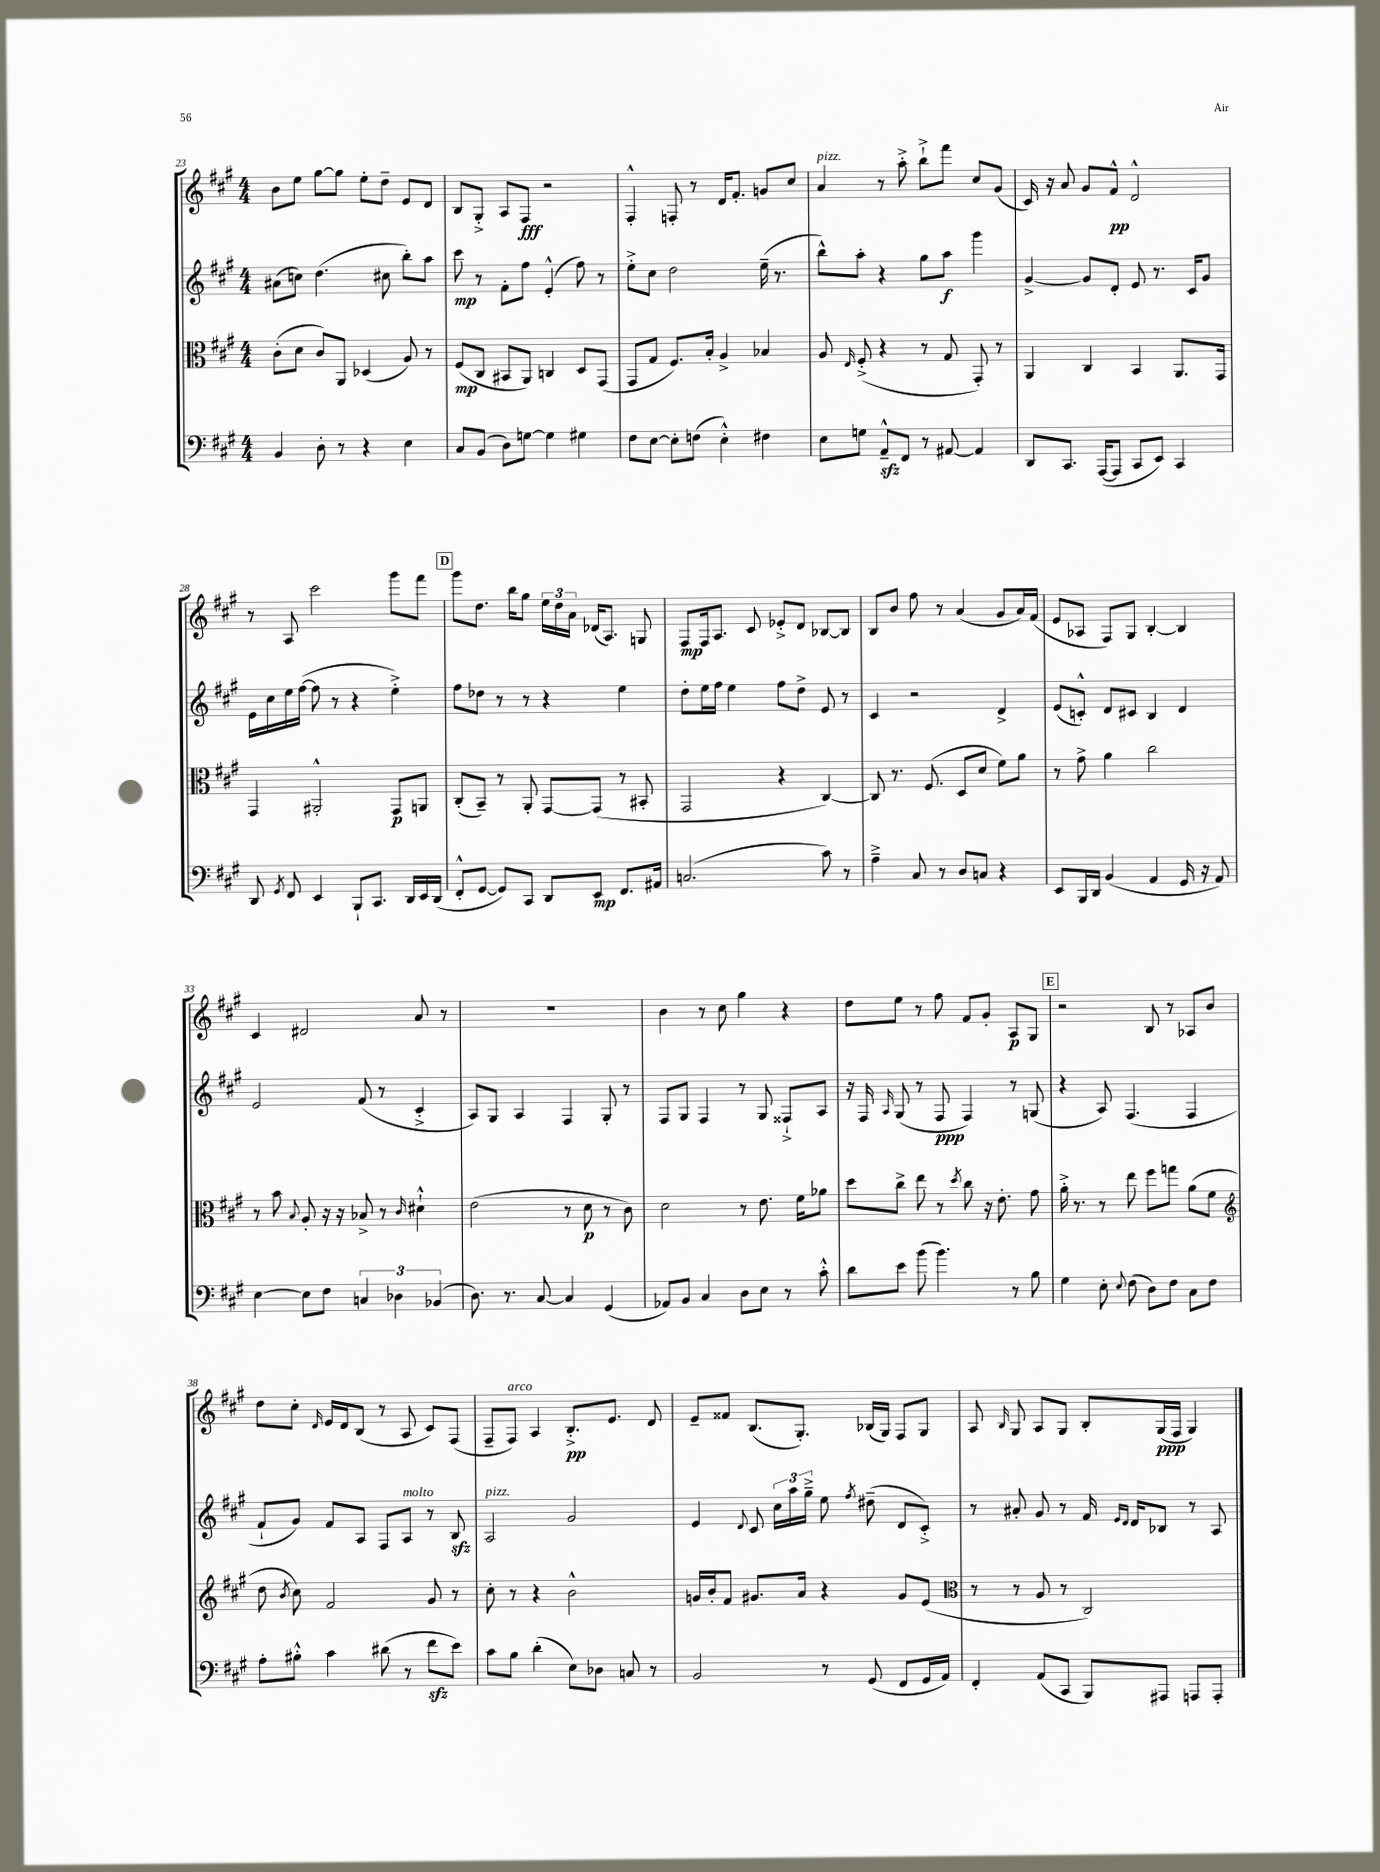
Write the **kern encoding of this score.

**kern	**kern	**kern	**kern
*staff4	*staff3	*staff2	*staff1
*clefF4	*clefC3	*clefG2	*clefG2
*k[f#c#g#]	*k[f#c#g#]	*k[f#c#g#]	*k[f#c#g#]
*M4/4	*M4/4	*M4/4	*M4/4
4BB	(8c#'	(8a#	8b
.	8d	8cc)	8ee
8D'	8c#)	(4.dd	[8gg#
8r	8AA	.	8gg#]
4r	(4D-	.	8ee'
.	.	8cc#	8dd~
4E	8A)	8bb')	8e
.	8r	8aa	8d
=	=	=	=
8C#	(8F#	8ccc#	8B
(8BB	8C#	8r	8G#'^
8D)	8BB#	8f#'	8A
[8G	8AA)	8ff#	8F#
4G]	4C	(4e'^^	2r
4G#	8D	8ff#)	.
.	(8GG#	8r	.
=	=	=	=
8F#	8GG#	8ee'^	4F#'^^
[8E	8G#	8cc#	.
8E']	8.F#)	2dd	8F'
(8F	.	.	8r
.	16B'	.	.
4E'^^)	4A^	.	16d
.	.	.	8.f#'
4F#	4B-	(16ee~	8g
.	.	8.r	.
.	.	.	8cc#
=	=	=	=
8E	8A	8bb^^)	4a
.	16qqE	.	.
8G	(8F#'^	8aa'	.
8AA~^^	4r	4r	8r
8FF#	.	.	8aa'^
8r	8r	8gg#	8bb`^
[8AA#	8G#	8aa	8fff#
4AA#]	8GG#')	4ggg#	8cc#
.	8r	.	(8g#
=	=	=	=
8DD	4AA	[4g#^	16c#)
.	.	.	16r
8.CC#	.	.	8a
.	4C#	8g#]	8g#
([16AAA	.	.	.
8AAA]	.	8d'	8f#^^
8CC#	4BB	8e	2d^^
8EE)	.	8.r	.
4CC#	8.AA	.	.
.	.	16c#	.
.	.	8g#	.
.	16GG#	.	.
=	=	=	=
8DD	4GG#	16e	8r
.	.	16cc#	.
8qGG#	.	.	.
8FF#	.	16ee	8A
.	.	([16ff#	.
4EE	2AA#'^^	8ff#]	2ccc#
.	.	8r	.
8BBB`	.	4r	.
8.CC#	.	.	.
.	8GG#	4ee'^)	8ggg#
16DD	.	.	.
16EE	8AA	.	8fff#
(16DD	.	.	.
=	=	=	=
8FF#'^^	(8C#'	8ff#	8ggg#
[8GG#	8BB~)	8dd-	8.dd
8GG#])	8r	8r	.
.	.	.	16bb
8CC#	8AA'	8r	8gg#
8DD	[8GG#	4r	24ee
.	.	.	24dd
.	.	.	24a
8EE	(8GG#]	.	(16d-
.	.	.	8.A)
8.FF#	8r	4ee	.
.	8BB#'	.	8G
16AA#	.	.	.
=	=	=	=
(2.C	2GG#	8dd'	8F#
.	.	16ee	16F#
.	.	16ff#	8.A
.	.	4ee	.
.	.	.	8c#
.	4r	8ff#	8e-'^
.	.	8dd^	8d
8c#)	[4C#)	8e	[8B-
8r	.	8r	8B-]
=	=	=	=
4A~^	8C#]	4c#	8B
.	8.r	.	8b
8C#	.	2r	8ff#
.	(8.F#	.	.
8r	.	.	8r
8D	8D	.	(4a
8C	8d	.	.
4r	8f#)	4d^	8g#
.	8a	.	16a)
.	.	.	(16f#
=	=	=	=
8EE	8r	(8e	8e
16BBB	8g#^	8c'^^)	8A-
16DD	.	.	.
(4BB	4a	8d	8F#)
.	.	8c#	8G#
4AA	2cc#	4B	[4B'
16GG#	.	4d	4B]
16r	.	.	.
8AA)	.	.	.
=	=	=	=
[4E	8r	2e	4c#
.	8b	.	.
.	8qqB	.	.
8E]	8A'	.	2d#
8F#	16r	.	.
.	16r	.	.
6C	8B-^	(8f#	.
.	8r	8r	.
6D-	.	.	.
.	16qqc#	.	.
.	4d#`^^	4c#'^	8a
(6BB-	.	.	.
.	.	.	8r
=	=	=	=
8.D)	(2e	8A)	1r
.	.	8G#	.
8.r	.	.	.
.	.	4A	.
[8C#	.	.	.
4C#]	8r	4F#	.
.	8d	.	.
(4GG#	8r	8G#'	.
.	8c#)	8r	.
=	=	=	=
8AA-)	2d	8F#	4b
8BB	.	8G#	.
4C#	.	4F#	8r
.	.	.	8cc#
8D	8r	8r	4gg#
8E	8.e	8G#	.
8r	.	8F##`^	4r
.	16f#	.	.
8c#'^^	8a-	8A	.
=	=	=	=
8d	8dd	16r	8dd
.	.	16F#	.
.	.	16qqA	.
8e	8cc#^	(8G#	8ee
(8b	8ee	8r	8r
4.b)	8r	8F#	8ff#
.	8qdd	.	.
.	8cc#	4F#)	8f#
.	16r	.	8g#'
.	8.e'	.	.
8r	.	8r	8A
8B	8g#	(8G	8G#
=	=	=	=
4G#	16a'^	4r	2r
.	8.r	.	.
8E'	8r	8A)	.
8qqE	.	.	.
(8F#	8ee	(4.F#	.
8D)	8ff#	.	8B
8F#	8gg	.	8r
8C#	(8a	4F#	8A-
8F#	8f#	.	8b
=	=	=	=
*	*clefG2	*	*
8A'	8dd	8f#`	8dd
.	8qb	.	.
8B#'^^	8cc#)	8g#)	8cc#'
.	.	.	16qqd
4c#	2f#	8f#	16e
.	.	.	16d
.	.	8A	(8B
(8d#	.	8F#	8r
8r	.	8A	8A
8f#	8g#	8r	8c#)
8e)	8r	8B	(8F#
=	=	=	=
8c#	8cc#'	2A	8F#~
8B	8r	.	8F#)
(4d'	4r	.	4A
8E)	2b^^	2g#	8.B'^
8D-	.	.	.
.	.	.	8.e
8C	.	.	.
8r	.	.	8d
=	=	=	=
2BB	16g	4e	8e~
.	16b'	.	.
.	8f#	.	8f##
.	.	8qqd	.
.	8.g#	8c#	(8.B
.	.	24cc#	.
.	.	24aa	.
.	16a	.	8.G#')
.	.	24gg#~^	.
8r	4r	8ee	.
.	.	8qff#	.
(8GG#	.	(8dd#~	(16B-
.	.	.	16G#)
8FF#	8g#	8d	8F#
16GG#	(8e	8c#'^)	8G#
16AA)	.	.	.
=	=	=	=
*	*clefC3	*	*
4FF#'	8r	8r	8A
.	.	.	16qqB
.	8r	8a#'	8G#
(8AA	8A	8g#	8A
8CC#	8r	8r	8G#
8BBB)	2C#)	16f#	8B'
.	.	16qqe	.
.	.	16qqd	.
.	.	16d	.
8AAA#	.	8B-	(16G#
.	.	.	16F#
8AAA	.	8r	4G#)
8AAA'	.	8A	.
==	==	==	==
*-	*-	*-	*-
